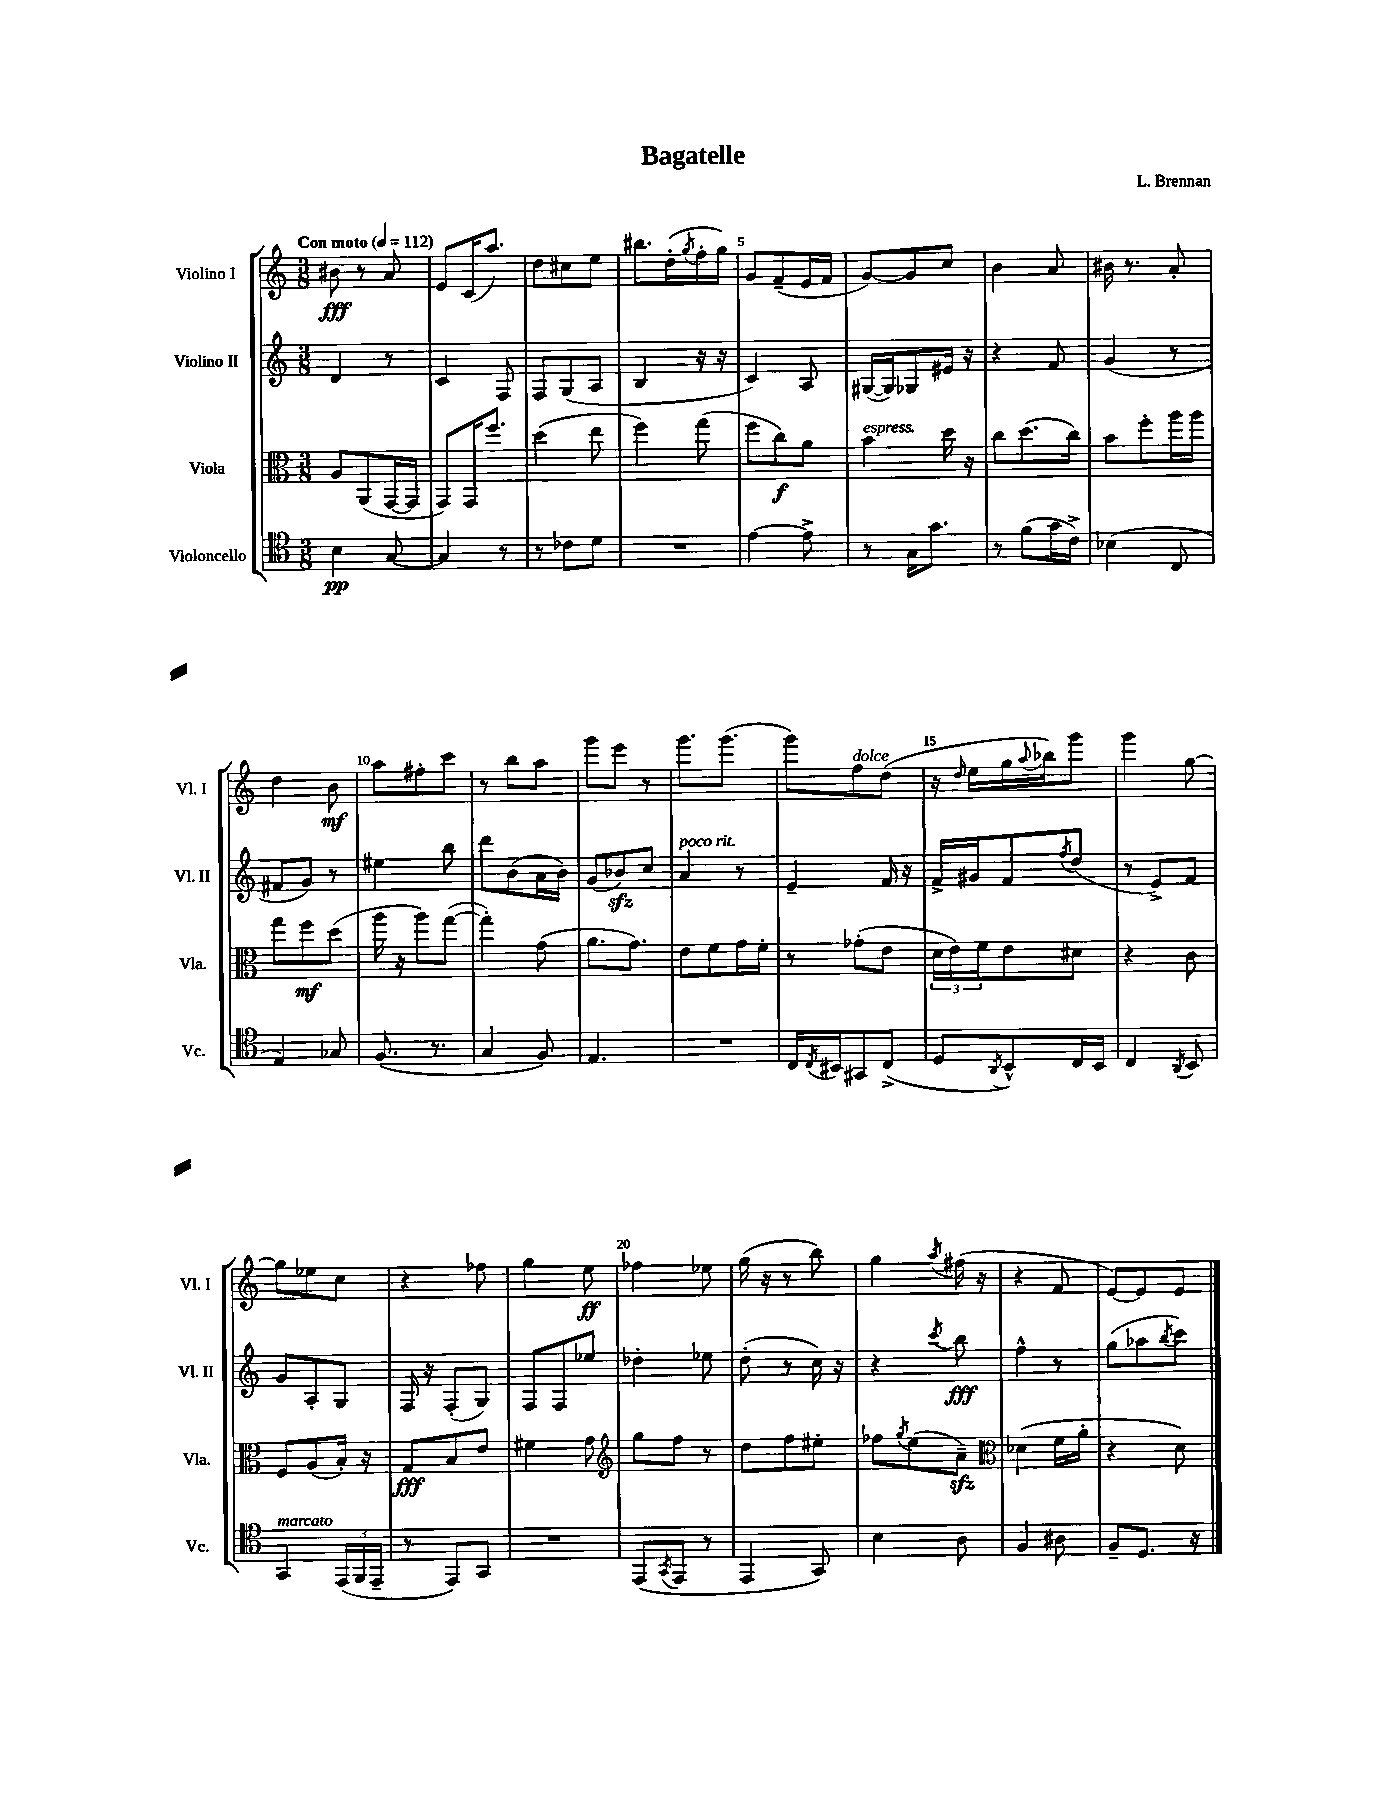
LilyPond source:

\header { title = "Bagatelle" composer = "L. Brennan" }
<<
\new StaffGroup <<
\new Staff = "s0" \with { instrumentName = "Violino I" shortInstrumentName = "Vl. I" } {
    \clef treble \key c \major \numericTimeSignature \time 3/8 \tempo "Con moto" 4 = 112
    bis'8\fff r8 a'8 |
    e'8 c'16( a''8.) |
    d''8 cis''8 e''8 |
    bis''8. d''16-.( \acciaccatura { g''8 } f''16-. g''16) |
    g'8 f'8--( e'16 f'16 |
    g'8~) g'8 c''8 |
    b'4 a'8 |
    bis'16 r8. a'8-. |
    d''4 b'8\mf |
    a''8 fis''8-. c'''8 |
    r8 b''8 a''8 |
    g'''8 e'''8 r8 |
    g'''8. g'''8.( |
    g'''8) f''8^\markup { \italic "dolce" } d''8( |
    r16 \grace { d''16 } e''16 g''16 \appoggiatura { a''8 } bes''16) g'''8 |
    g'''4 g''8~ |
    g''8 ees''8 c''8 |
    r4 fes''8 |
    g''4 e''8\ff |
    fes''4 ees''8 |
    g''16( r16 r8 b''8) |
    g''4 \acciaccatura { a''8 } fis''16( r16 |
    r4 f'8 |
    e'8~) e'8 e'8 \bar "|." |
}
\new Staff = "s1" \with { instrumentName = "Violino II" shortInstrumentName = "Vl. II" } {
    \clef treble \key c \major \numericTimeSignature \time 3/8
    d'4 r8 |
    c'4 f8 |
    f8 g8( a8 |
    b4 r16 r16 |
    c'4) a8 |
    gis16~( gis16) ges8 eis'16 r16 |
    r4 f'8 |
    g'4( r8 |
    fis'8 g'8) r8 |
    eis''4 b''8 |
    d'''8 b'8( a'16 b'16) |
    g'8( bes'8\sfz) c''8 |
    a'4^\markup { \italic "poco rit." } r8 |
    e'4-- f'16 r16 |
    f'16-> gis'16 f'8 \acciaccatura { f''8 } d''8( |
    r8 e'8->) f'8 |
    g'8 a8-. g8 |
    f16 r16 f8-.( g8) |
    f8 f8 ees''8 |
    des''4-. ees''8 |
    d''8-.( r8 c''16) r16 |
    r4 \acciaccatura { c'''8 } b''8\fff |
    f''4-^ r8 |
    g''8( aes''8 \acciaccatura { b''8 } c'''8) \bar "|." |
}
\new Staff = "s2" \with { instrumentName = "Viola" shortInstrumentName = "Vla." } {
    \clef alto \key c \major \numericTimeSignature \time 3/8
    a8 a,8( g,16~ g,16 |
    g,8) g,16 f''8. |
    d''4( e''8 |
    f''4) g''8( |
    f''8 c''8\f) a'8 |
    b'4^\markup { \italic "espress." } d''16 r16 |
    c''8 d''8.( c''16) |
    b'8 f''8-. a''16 a''16 |
    g''8 f''8\mf d''8( |
    a''16 r16 a''8) g''8~( |
    g''4-.) g'8( |
    a'8. g'8.) |
    e'8 f'8 g'16 f'16-. |
    r8 ges'8-.( e'8 |
    \tuplet 3/2 { d'16 e'16) f'16 } e'8 dis'8 |
    r4 c'8 |
    f8 a8( b16-.) r16 |
    g8\fff b8 e'8 |
    fis'4 g'8 |
    \clef treble g''8 f''8 r8 |
    d''8 f''8 eis''8-. |
    fes''8 \acciaccatura { g''8 } e''8( a'8--\sfz) |
    \clef alto des'4( f'16 a'16-. |
    r4 d'8) \bar "|." |
}
\new Staff = "s3" \with { instrumentName = "Violoncello" shortInstrumentName = "Vc." } {
    \clef tenor \key c \major \numericTimeSignature \time 3/8
    b4\pp g8~ |
    g4 r8 |
    r8 ces'8 d'8 |
    R4. |
    e'4~ e'8-> |
    r8 g16 g'8. |
    r8 f'8( g'16 c'16->) |
    bes4( c8 |
    e4) ges8 |
    f8.( r8. |
    g4 f8) |
    e4. |
    R4. |
    c16 \acciaccatura { c8 } bis,16 gis,8 c8->( |
    d8 \acciaccatura { a,8 } b,8-^) c16 b,16 |
    c4 \acciaccatura { a,8 } b,8 |
    g,4^\markup { \italic "marcato" } \tuplet 3/2 { e,16( f,16 e,16-- } |
    r8 e,8) g,8 |
    R4. |
    e,8( \acciaccatura { g,8 } e,8 r8 |
    e,4 g,8) |
    b4 a8 |
    f4 ais8 |
    f8-- d8. r16 \bar "|." |
}
>>
>>
\layout { \context { \Score \override BarNumber.break-visibility = ##(#f #t #t) barNumberVisibility = #(every-nth-bar-number-visible 5) } }
